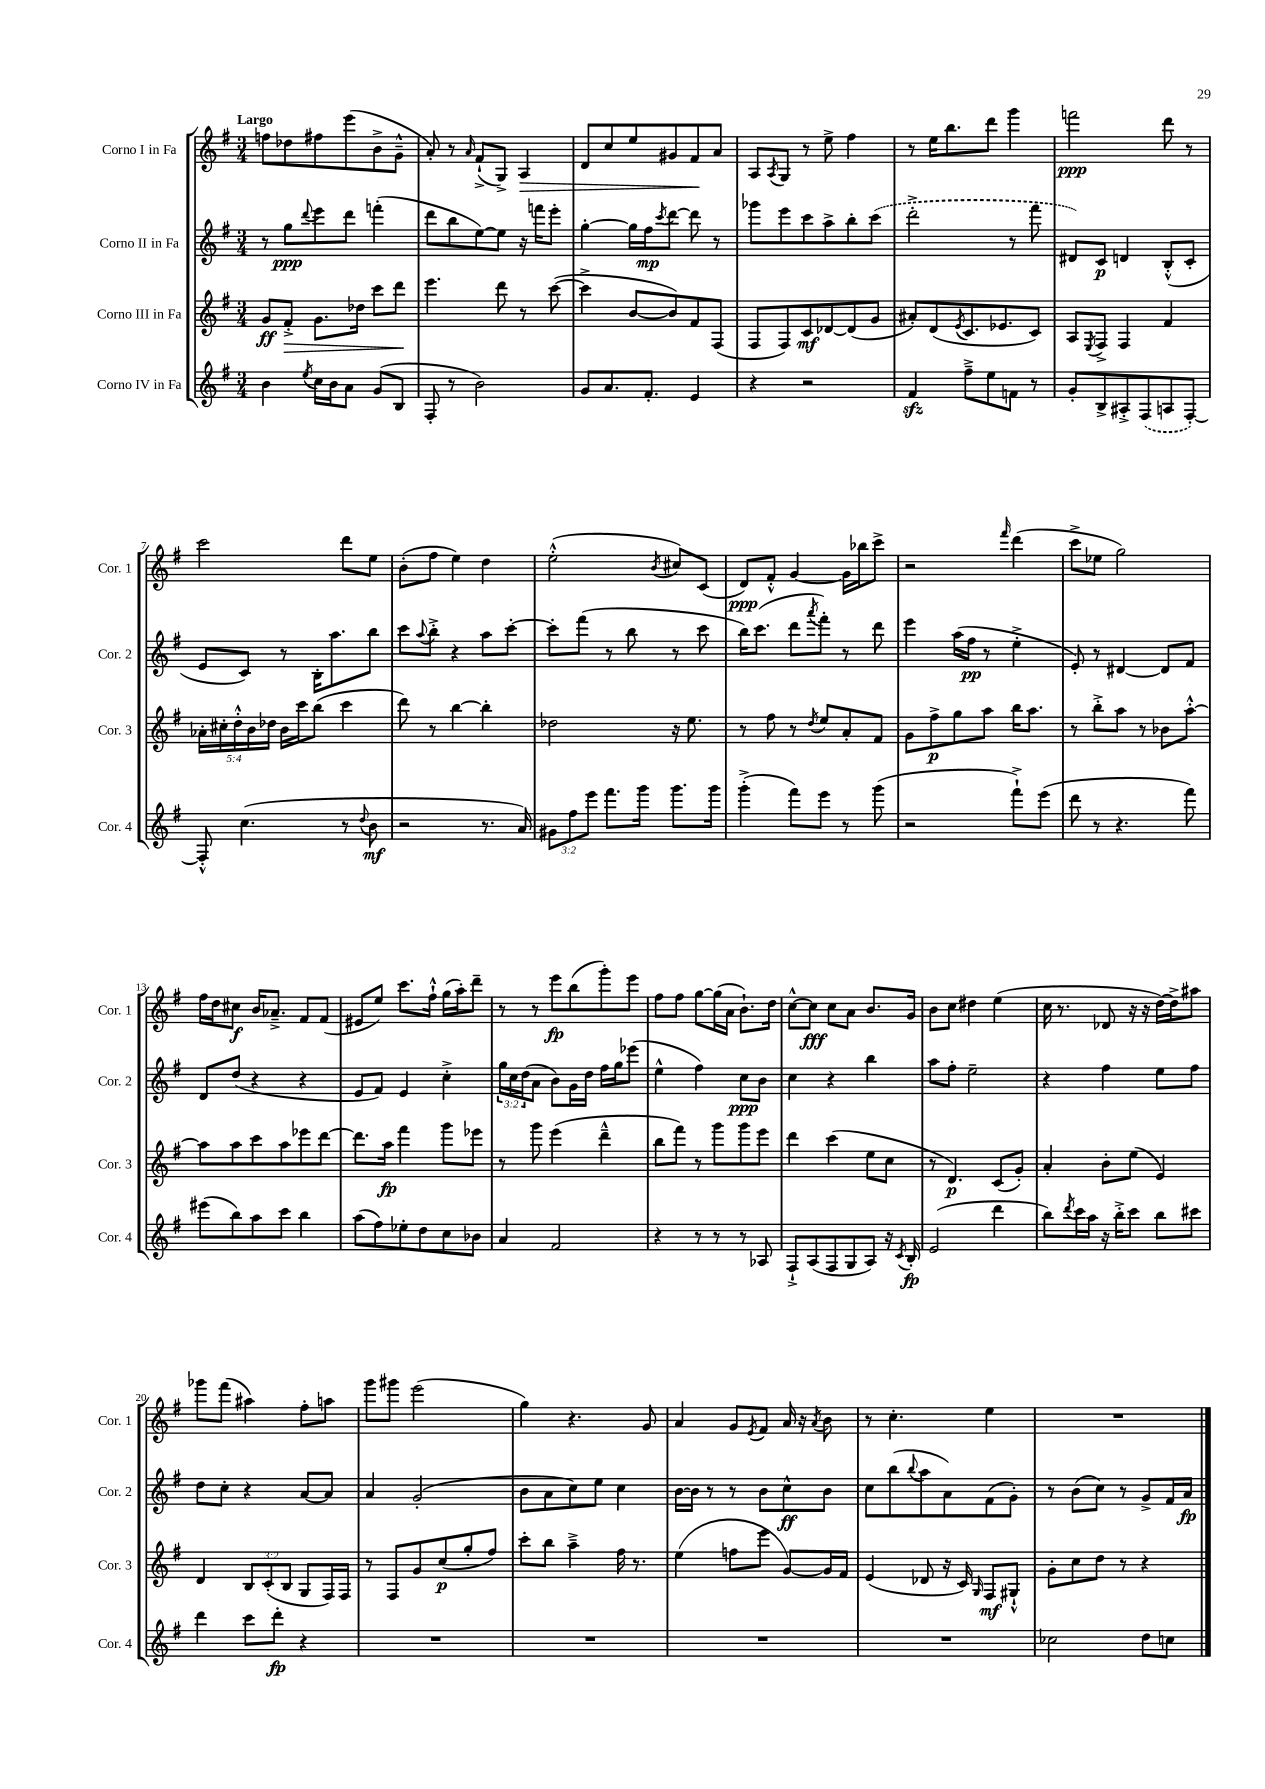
<<
\new StaffGroup <<
\new Staff = "s0" \with { instrumentName = "Corno I in Fa" shortInstrumentName = "Cor. 1" } {
    \clef treble \key g \major \numericTimeSignature \time 3/4 \tempo "Largo"
    f''8 des''8 fis''8 e'''8( b'8-> g'8---^ |
    a'8-.) r8 \grace { a'16 } fis'8-!->( g8->) a4\> |
    d'8 c''8 e''8 gis'8 fis'8\! a'8 |
    a8 \acciaccatura { a8 } g8 r8 e''8-> fis''4 |
    r8 e''16 b''8. d'''8 g'''4 |
    f'''2\ppp d'''8 r8 |
    c'''2 d'''8 e''8 |
    b'8-.( fis''8 e''4) d''4 |
    e''2-.-^( \acciaccatura { b'8 } cis''8) c'8( |
    d'8\ppp) fis'8-.-^ g'4~ g'16 bes''16 c'''8-> |
    r2 \grace { fis'''16 } d'''4( |
    c'''8-> ees''8 g''2) |
    fis''16 d''16 cis''8\f b'16 aes'8.---> fis'8 fis'8( |
    eis'8 e''8) c'''8. fis''16-!-^ g''16( a''16-.) d'''8-- |
    r8 r8 e'''8\fp b''8( g'''8-.) e'''8 |
    fis''8 fis''8 g''8~ g''16( a'16 b'8.-!) d''16 |
    c''8~-^ c''8\fff c''8 a'8 b'8. g'16 |
    b'8 c''8 dis''4 e''4( |
    c''16 r8. des'8 r16 r16 d''16~) d''16-> ais''8 |
    ges'''8 fis'''8( ais''4) fis''8-. a''8 |
    g'''8 gis'''8 e'''2( |
    g''4) r4. g'8 |
    a'4 g'8 \acciaccatura { e'8 } fis'8 a'16 r16 \acciaccatura { a'8 } b'8 |
    r8 c''4.-. e''4 |
    R2. \bar "|." |
}
\new Staff = "s1" \with { instrumentName = "Corno II in Fa" shortInstrumentName = "Cor. 2" } {
    \clef treble \key g \major \numericTimeSignature \time 3/4 \override Staff.TupletNumber.text = #tuplet-number::calc-fraction-text
    r8 g''8\ppp \appoggiatura { d'''8 } e'''8 d'''8 f'''4-.( |
    d'''8 b''8 e''8~) e''8 r16 f'''16 e'''8-. |
    g''4~-. g''16 fis''16\mp \acciaccatura { c'''8 } d'''8~ d'''8 r8 |
    ges'''8 e'''8 c'''8 a''8-> b''8-. \once \slurDashed c'''8( |
    d'''2-.-> r8 fis'''8 |
    dis'8) c'8\p d'4 b8-.-^( c'8-. |
    e'8 c'8) r8 b16-. a''8. b''8 |
    c'''8 \appoggiatura { a''8 } b''8-.-> r4 a''8 c'''8~-. |
    c'''8-. fis'''8( r8 b''8 r8 c'''8 |
    b''16) c'''8.( d'''8 \acciaccatura { a'''8 } fis'''8-.) r8 d'''8 |
    e'''4 a''16( fis''16\pp r8 e''4-.-> |
    e'8-.) r8 dis'4~ dis'8 fis'8 |
    d'8 d''8( r4 r4 |
    e'8 fis'8) e'4 c''4-.-> |
    \tuplet 3/2 { g''16 c''16 d''16( } a'8 b'8) g'16 d''16 fis''16 g''16 ees'''8( |
    e''4-^ fis''4) c''8\ppp b'8 |
    c''4 r4 b''4 |
    a''8 fis''8-. e''2-- |
    r4 fis''4 e''8 fis''8 |
    d''8 c''8-. r4 a'8~ a'8 |
    a'4 g'2-.( |
    b'8 a'8 c''8) e''8 c''4 |
    b'16~ b'16 r8 r8 b'8 c''8-^\ff b'8 |
    c''8 b''8( \appoggiatura { b''8 } a''8 a'8) fis'8( g'8-.) |
    r8 b'8( c''8) r8 g'8-> fis'16 a'16\fp \bar "|." |
}
\new Staff = "s2" \with { instrumentName = "Corno III in Fa" shortInstrumentName = "Cor. 3" } {
    \clef treble \key g \major \numericTimeSignature \time 3/4 \override Staff.TupletNumber.text = #tuplet-number::calc-fraction-text
    g'8\ff fis'8-.->\> g'8. des''16 c'''8 d'''8\! |
    e'''4. d'''8 r8 c'''8~( |
    c'''4-> b'8~ b'8) fis'8 fis8( |
    fis8 fis8) c'8\mf des'8~ des'8( g'8 |
    ais'8-.) d'8( \acciaccatura { e'8 } c'8. ees'8. c'8) |
    a8 \acciaccatura { e8 } fis8-> fis4 fis'4 |
    \tuplet 5/4 { aes'16-. cis''16-. d''16-.-^ b'16 des''16 } b'16 c'''16 b''8( c'''4 |
    d'''8) r8 b''4~ b''4-. |
    des''2 r16 e''8. |
    r8 fis''8 r8 \acciaccatura { d''8 } e''8 a'8-. fis'8 |
    g'8 fis''8->\p g''8 a''8 b''16 a''8. |
    r8 b''8-.-> a''8 r8 bes'8 a''8~-.-^ |
    a''8 a''8 c'''8 a''8 ees'''8 d'''8~ |
    d'''8. a''16\fp fis'''4 g'''8 ees'''8 |
    r8 g'''8 e'''4( d'''4---^ |
    b''8 fis'''8) r8 g'''8 g'''8 e'''8 |
    d'''4 c'''4( e''8 c''8 |
    r8 d'4.\p) c'8( g'8-.) |
    a'4-. b'8-. e''8( e'4) |
    d'4 \tuplet 3/2 { b8 c'8-.( b8 } g8 fis16) fis16 |
    r8 fis8 g'8 c''8\p( g''8-. fis''8) |
    c'''8-. b''8 a''4---> fis''16 r8. |
    e''4( f''8 e'''8 g'8~) g'16 fis'16 |
    e'4( des'8 r16 c'16) \grace { g16 } fis8\mf gis8-!-^ |
    g'8-. c''8 d''8 r8 r4 \bar "|." |
}
\new Staff = "s3" \with { instrumentName = "Corno IV in Fa" shortInstrumentName = "Cor. 4" } {
    \clef treble \key g \major \numericTimeSignature \time 3/4 \override Staff.TupletNumber.text = #tuplet-number::calc-fraction-text
    b'4 \acciaccatura { e''8 } c''16 b'16 a'8 g'8( b8 |
    fis8-. r8 b'2) |
    g'8 a'8. fis'8.-. e'4 |
    r4 r2 |
    fis'4\sfz fis''8---> e''8 f'8 r8 |
    g'8-. b8-> ais8-.-> \once \slurDashed fis8( a8 fis8~-.) |
    fis8-.-^ c''4.( r8 \appoggiatura { d''8 } b'8\mf |
    r2 r8. a'16) |
    \tuplet 3/2 { gis'8 fis''8 e'''8 } fis'''8. g'''16 g'''8. g'''16 |
    g'''4-.->( fis'''8) e'''8 r8 g'''8( |
    r2 fis'''8-!->) e'''8( |
    d'''8 r8 r4. fis'''8) |
    eis'''8( b''8) a''8 c'''8 b''4 |
    a''8( fis''8) ees''8-. d''8 c''8 bes'8 |
    a'4 fis'2 |
    r4 r8 r8 r8 aes8 |
    fis8-!-> a8( fis8 g8 a8) r16 \acciaccatura { c'8 } b16-.\fp |
    e'2( d'''4 |
    b''8) \acciaccatura { d'''8 } c'''16 a''16 r16 b''16-.-> c'''8 b''8 cis'''8 |
    d'''4 c'''8 d'''8-.\fp r4 |
    R2. |
    R2. |
    R2. |
    R2. |
    ces''2 d''8 c''8 \bar "|." |
}
>>
>>
